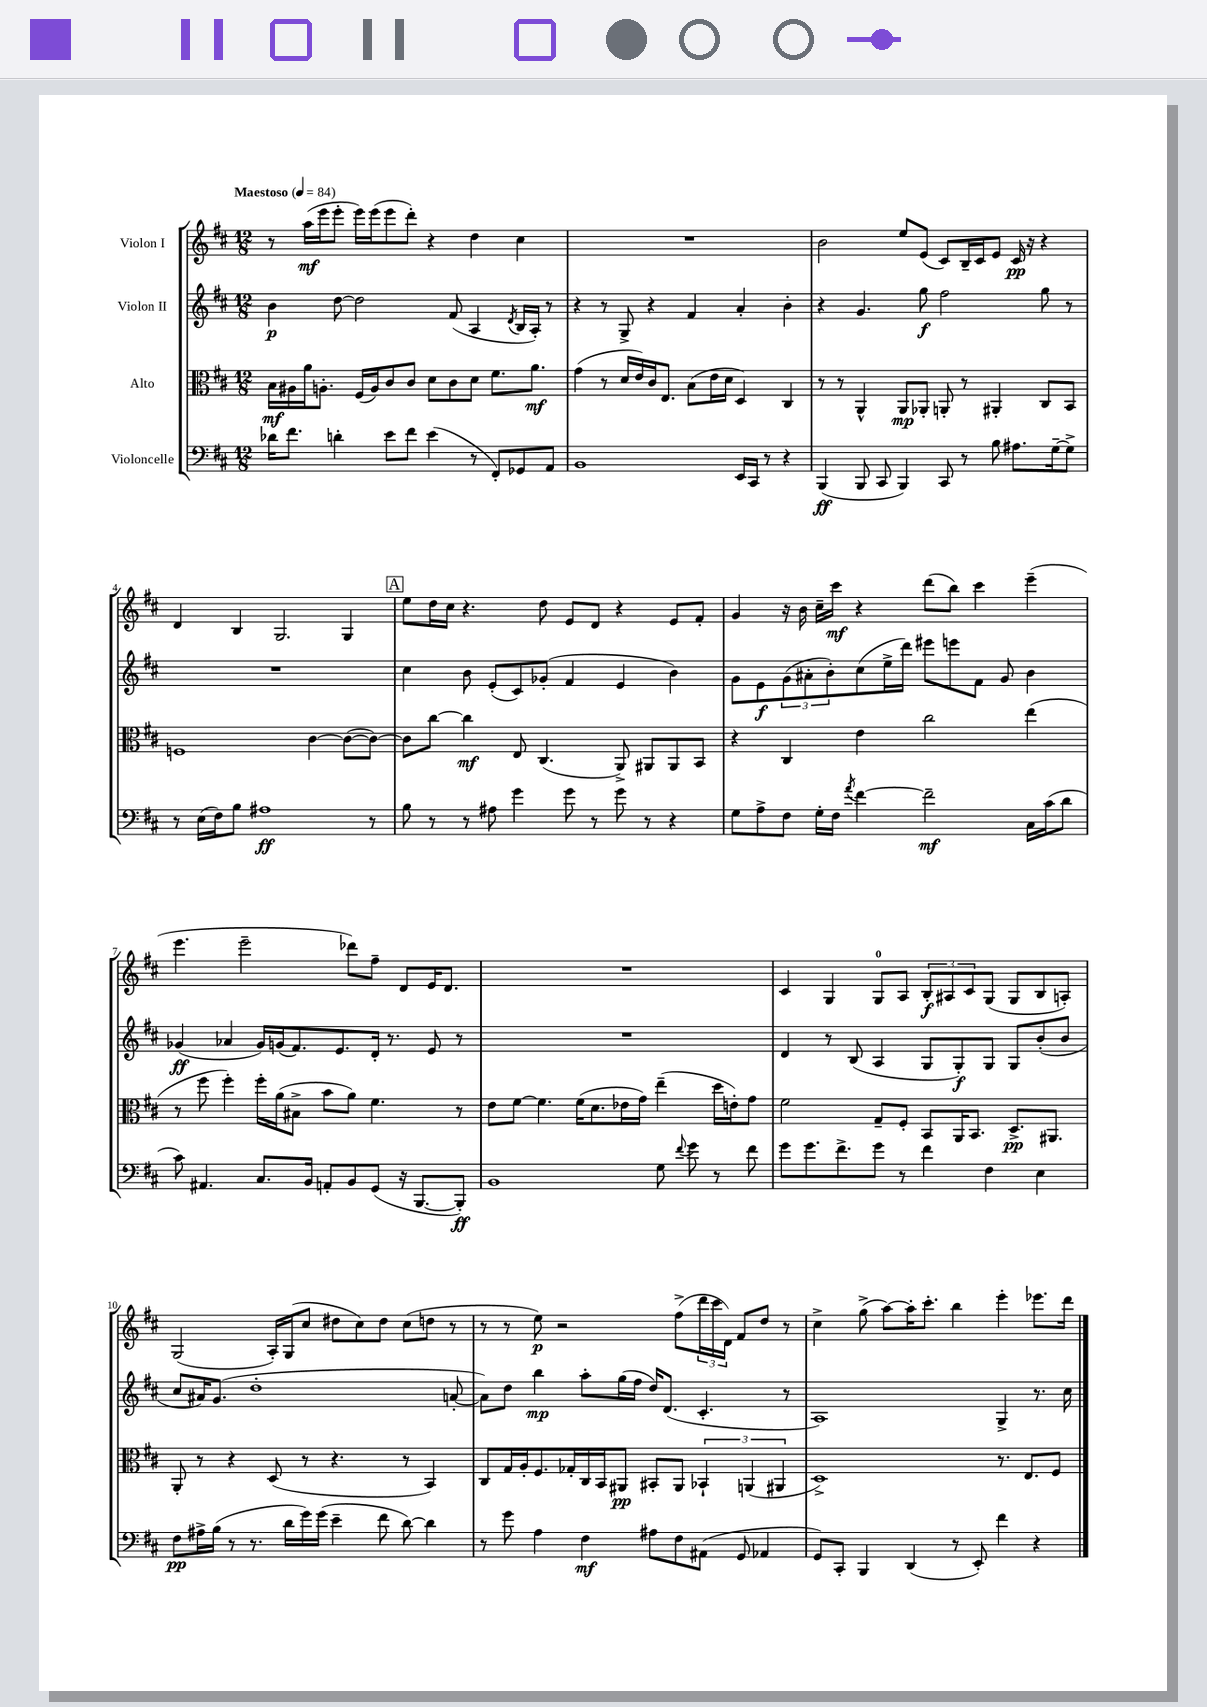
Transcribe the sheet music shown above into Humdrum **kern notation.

**kern	**dynam	**kern	**dynam	**kern	**dynam	**kern	**dynam
*part4	*part4	*part3	*part3	*part2	*part2	*part1	*part1
*staff4	*staff4	*staff3	*staff3	*staff2	*staff2	*staff1	*staff1
*I"Violoncelle	*	*I"Alto	*	*I"Violon II	*	*I"Violon I	*
*clefF4	*	*clefC3	*	*clefG2	*	*clefG2	*
*k[f#c#]	*	*k[f#c#]	*	*k[f#c#]	*	*k[f#c#]	*
*M12/8	*	*M12/8	*	*M12/8	*	*M12/8	*
*MM84	*	*MM84	*	*MM84	*	*MM84	*
=1	=1	=1	=1	=1	=1	=1	=1
!	!	!	!	!	!	!LO:TX:a:B:t=Maestoso	!
16d-X\KL	.	16B\LL	mf	4b\	p	8r	.
8.f#\J	.	16A#X\	.	.	.	.	.
.	.	16a\J	.	.	.	(16aa\LL	mf
.	.	8.An'\J	.	.	.	16eee\J	.
4dn'\	.	.	.	[8dd\	.	8eee'\J	.
.	.	(16F#/LL	.	2dd\]	.	16eee\LL)	.
.	.	16A/J)	.	.	.	(16eee\J	.
8e\L	.	8c#/	.	.	.	8eee\	.
8f#\J	.	8c#/J	.	.	.	8ddd'\J)	.
(4e\	.	8d\L	.	.	.	4r	.
.	.	8c#\	.	(8f#/	.	.	.
8r	.	8d\J	.	4A/	.	4dd\	.
8FF#'/L)	.	8.f#\L	.	.	.	.	.
.	.	.	.	8qd/	.	.	.
8GG-X/	.	.	.	16B/LL	.	4cc#\	.
.	.	8.a\J	mf	16A'/JJ)	.	.	.
8AA/J	.	.	.	8r	.	.	.
=2	=2	=2	=2	=2	=2	=2	=2
1BB	.	(4g\	.	4r	.	1.r	.
.	.	8r	.	8r	.	.	.
.	.	16d/LL	.	8G^/	.	.	.
.	.	16e/)	.	.	.	.	.
.	.	16c#/J	.	4r	.	.	.
.	.	8.E/J	.	.	.	.	.
.	.	(8B\L	.	4f#/	.	.	.
.	.	16e\L	.	.	.	.	.
.	.	16d\JJ	.	.	.	.	.
16EE/LL	.	4D/)	.	4a'/	.	.	.
16CC#/JJ	.	.	.	.	.	.	.
8r	.	.	.	.	.	.	.
4r	.	4C#/	.	4b'\	.	.	.
=3	=3	=3	=3	=3	=3	=3	=3
(4BBB/	ff	8r	.	4r	.	2b\	.
.	.	8r	.	.	.	.	.
8BBB/	.	4AA^^/	.	4.g/	.	.	.
8CC#/	.	.	.	.	.	.	.
4BBB/)	.	8AA/L	mp	.	.	8ee/L	.
.	.	8AA-X'/J	.	8gg\	f	(8e/J	.
8CC#/	.	8AAn'/	.	2ff#\	.	8c#/L)	.
8r	.	8r	.	.	.	16B~/L	.
.	.	.	.	.	.	16c#/J	.
8B\	.	4AA#X'/	.	.	.	8e/J	.
8.A#X\L	.	.	.	.	.	16c#/	pp
.	.	.	.	.	.	16r	.
.	.	8C#/L	.	8gg\	.	4r	.
[16G~\k	.	.	.	.	.	.	.
8G^\J]	.	8BB/J	.	8r	.	.	.
!!LO:LB:g=z
=4	=4	=4	=4	=4	=4	=4	=4
8r	.	1Fn	.	1.r	.	4d/	.
(16E\LL	.	.	.	.	.	.	.
16F#\J)	.	.	.	.	.	.	.
8B\J	.	.	.	.	.	4B/	.
1A#X	ff	.	.	.	.	.	.
.	.	.	.	.	.	2.G/	.
.	.	[4c#\	.	.	.	.	.
.	.	(8c#\L_	.	.	.	4G/	.
8r	.	8c#\J_)	.	.	.	.	.
!!LO:REH:place=s1:t=A
=5	=5	=5	=5	=5	=5	=5	=5
8B\	.	8c#\L]	.	4cc#\	.	8ee\L	.
8r	.	[8cc#\J	.	.	.	16dd\L	.
.	.	.	.	.	.	16cc#\JJ	.
8r	.	4cc#\]	mf	8b\	.	4.r	.
8A#X\	.	.	.	(8e'/L	.	.	.
4g\	.	8E/	.	8c#/)	.	.	.
.	.	(4.C#/	.	(8g-X'/J	.	8dd\	.
8g\	.	.	.	4f#/	.	8e/L	.
8r	.	.	.	.	.	8d/J	.
8g\	.	8AA^/)	.	4e/	.	4r	.
8r	.	8AA#X/L	.	.	.	.	.
4r	.	8AA#/	.	4b\)	.	8e/L	.
.	.	8BB/J	.	.	.	8f#'/J	.
=6	=6	=6	=6	=6	=6	=6	=6
8G\L	.	4r	.	8g\L	.	4g/	.
8A^\	.	.	.	8e\	f	.	.
8F#\J	.	4C#/	.	(12g\	.	16r	.
.	.	.	.	.	.	16b\	.
.	.	.	.	12a#X'\	.	.	.
16G'\LL	.	.	.	.	.	16cc#~\LL	.
.	.	.	.	12b'\)	.	.	.
16F#\JJ	.	.	.	.	.	16ccc#\JJ	mf
8qa/	.	.	.	.	.	.	.
[4f#\	.	4e\	.	(8cc#\	.	4r	.
.	.	.	.	16ee^\L	.	.	.
.	.	.	.	16ddd\JJ)	.	.	.
2f#~\]	mf	2cc#\	.	8eee#X\L	.	(8ddd\L	.
.	.	.	.	8eeen\	.	8bb\J)	.
.	.	.	.	8f#\J	.	4ccc#\	.
.	.	.	.	8g/	.	.	.
16C#\LL	.	(4ee\	.	4b\	.	(4eee~\	.
(16c#\J	.	.	.	.	.	.	.
8d\J	.	.	.	.	.	.	.
!!LO:LB:g=z
=7	=7	=7	=7	=7	=7	=7	=7
8c#\)	.	8r	.	(4g-X/	ff	4.eee\	.
4.AA#X/	.	8ff#\	.	.	.	.	.
.	.	4ff#'\)	.	4a-X/	.	.	.
.	.	.	.	.	.	2eee~\	.
8.C#/L	.	16ff#'\LL	.	16g-/LL)	.	.	.
.	.	(16a\J	.	(16gn/J	.	.	.
.	.	8B#X^\J	.	8.f#/)	.	.	.
16BB/Jk	.	.	.	.	.	.	.
8AAn'/L	.	8b\L	.	.	.	.	.
.	.	.	.	8.e/	.	.	.
8BB/	.	8a\J)	.	.	.	8ddd-X\L)	.
(8GG/J	.	4.f#\	.	16d'/Jk	.	8ff#~\J	.
.	.	.	.	8.r	.	.	.
16r	.	.	.	.	.	8d/L	.
[8.BBB/L	.	.	.	.	.	.	.
.	.	.	.	8e/	.	16e/K	.
.	.	.	.	.	.	8.d/J	.
8BBB'/J])	ff	8r	.	8r	.	.	.
=8	=8	=8	=8	=8	=8	=8	=8
1BB	.	8e\L	.	1.r	.	1.r	.
.	.	[8f#\J	.	.	.	.	.
.	.	4.f#\]	.	.	.	.	.
.	.	(16f#\KL	.	.	.	.	.
.	.	8.d\	.	.	.	.	.
.	.	16e-X\L	.	.	.	.	.
.	.	16g\JJ)	.	.	.	.	.
8G\	.	(4ee~\	.	.	.	.	.
8qqf#/	.	.	.	.	.	.	.
8g\	.	.	.	.	.	.	.
8r	.	16dd\LL	.	.	.	.	.
.	.	16en'\J)	.	.	.	.	.
8f#\	.	8g\J	.	.	.	.	.
=9	=9	=9	=9	=9	=9	=9	=9
8g\L	.	2f#\	.	4d/	.	4c#/	.
8.g\	.	.	.	.	.	.	.
.	.	.	.	8r	.	4G/	.
8.f#^\	.	.	.	.	.	.	.
.	.	.	.	(8B/	.	.	.
8g\J	.	8G~/L	.	4A/	.	8G/L	.
8r	.	8F#'/J	.	.	.	8A/J	.
4f#\	.	8BB/L	.	8G/L	.	12B'/L	f
.	.	.	.	.	.	12A#X/	.
.	.	16AA/K	.	8G'/)	f	.	.
.	.	.	.	.	.	12c#/	.
.	.	8.BB/J	.	.	.	.	.
4F#\	.	.	.	8G/J	.	(8G/J	.
.	.	8.D^/L	pp	8G/L	.	8G/L	.
4E\	.	.	.	(8b'/	.	8B/	.
.	.	8.AA#X/J	.	.	.	.	.
.	.	.	.	8b/J	.	8An'/J)	.
!!LO:LB:g=z
=10	=10	=10	=10	=10	=10	=10	=10
8F#\L	pp	8AA'/	.	8cc#/L	.	(2G/	.
16A#X^\L	.	8r	.	16a#X/K)	.	.	.
(16B\JJ	.	.	.	(8.g/J	.	.	.
8r	.	4r	.	.	.	.	.
8.r	.	.	.	1dd'	.	.	.
.	.	(8D/	.	.	.	16A'/LL)	.
16d\LL	.	.	.	.	.	(16G/J	.
16g\)	.	8r	.	.	.	8cc#/J	.
(16g\JJ	.	.	.	.	.	.	.
4e~\	.	4.r	.	.	.	8dd#X\L	.
.	.	.	.	.	.	8cc#\)	.
8f#\	.	.	.	.	.	8dd#\J	.
[8d\)	.	8r	.	.	.	(8cc#\L	.
4d\]	.	4BB/)	.	.	.	8ddn\J	.
.	.	.	.	[8an'/	.	8r	.
=11	=11	=11	=11	=11	=11	=11	=11
8r	.	8C#/L	.	8a\L])	.	8r	.
8g\	.	16G/L	.	8dd\J	.	8r	.
.	.	16A'/J	.	.	.	.	.
4A\	.	8.F#/	.	4bb\	mp	8ee\)	p
.	.	.	.	.	.	2r	.
.	.	16G-X'/L	.	.	.	.	.
4F#\	mf	16C#/	.	8aa'\L	.	.	.
.	.	16BB/J	.	.	.	.	.
.	.	8AA#X/J	pp	(16gg\L	.	.	.
.	.	.	.	16ff#\JJ	.	.	.
8A#X\L	.	8BB#X'/L	.	16dd/KL)	.	.	.
.	.	.	.	(8.d/J	.	.	.
8F#\	.	8AA#/J	.	.	.	(8ff#^\L	.
(8AA#X\J	.	6BB-X`/	.	4.c#'/	.	24ddd\L	.
.	.	.	.	.	.	24ccc#\	.
.	.	.	.	.	.	24d\JJ)	.
8GG/	.	.	.	.	.	8f#/L	.
.	.	(6AAn/	.	.	.	.	.
4AA-X/	.	.	.	.	.	8dd/J	.
.	.	6AA#X/	.	.	.	.	.
.	.	.	.	8r	.	8r	.
=12	=12	=12	=12	=12	=12	=12	=12
8GG/L)	.	1D^)	.	1A)	.	4cc#^\	.
8CC#'/J	.	.	.	.	.	.	.
4BBB/	.	.	.	.	.	(8gg^\	.
.	.	.	.	.	.	[8aa\L)	.
(4DD/	.	.	.	.	.	16aa'\K]	.
.	.	.	.	.	.	8.ccc#'\J	.
8r	.	.	.	.	.	4bb\	.
8EE'/)	.	.	.	.	.	.	.
4f#\	.	8.r	.	4G^/	.	4eee'\	.
.	.	8.E/L	.	.	.	.	.
4r	.	.	.	8.r	.	8.eee-X\L	.
.	.	8F#/J	.	.	.	.	.
.	.	.	.	16cc#\	.	16ddd\Jk	.
==	==	==	==	==	==	==	==
*-	*-	*-	*-	*-	*-	*-	*-
